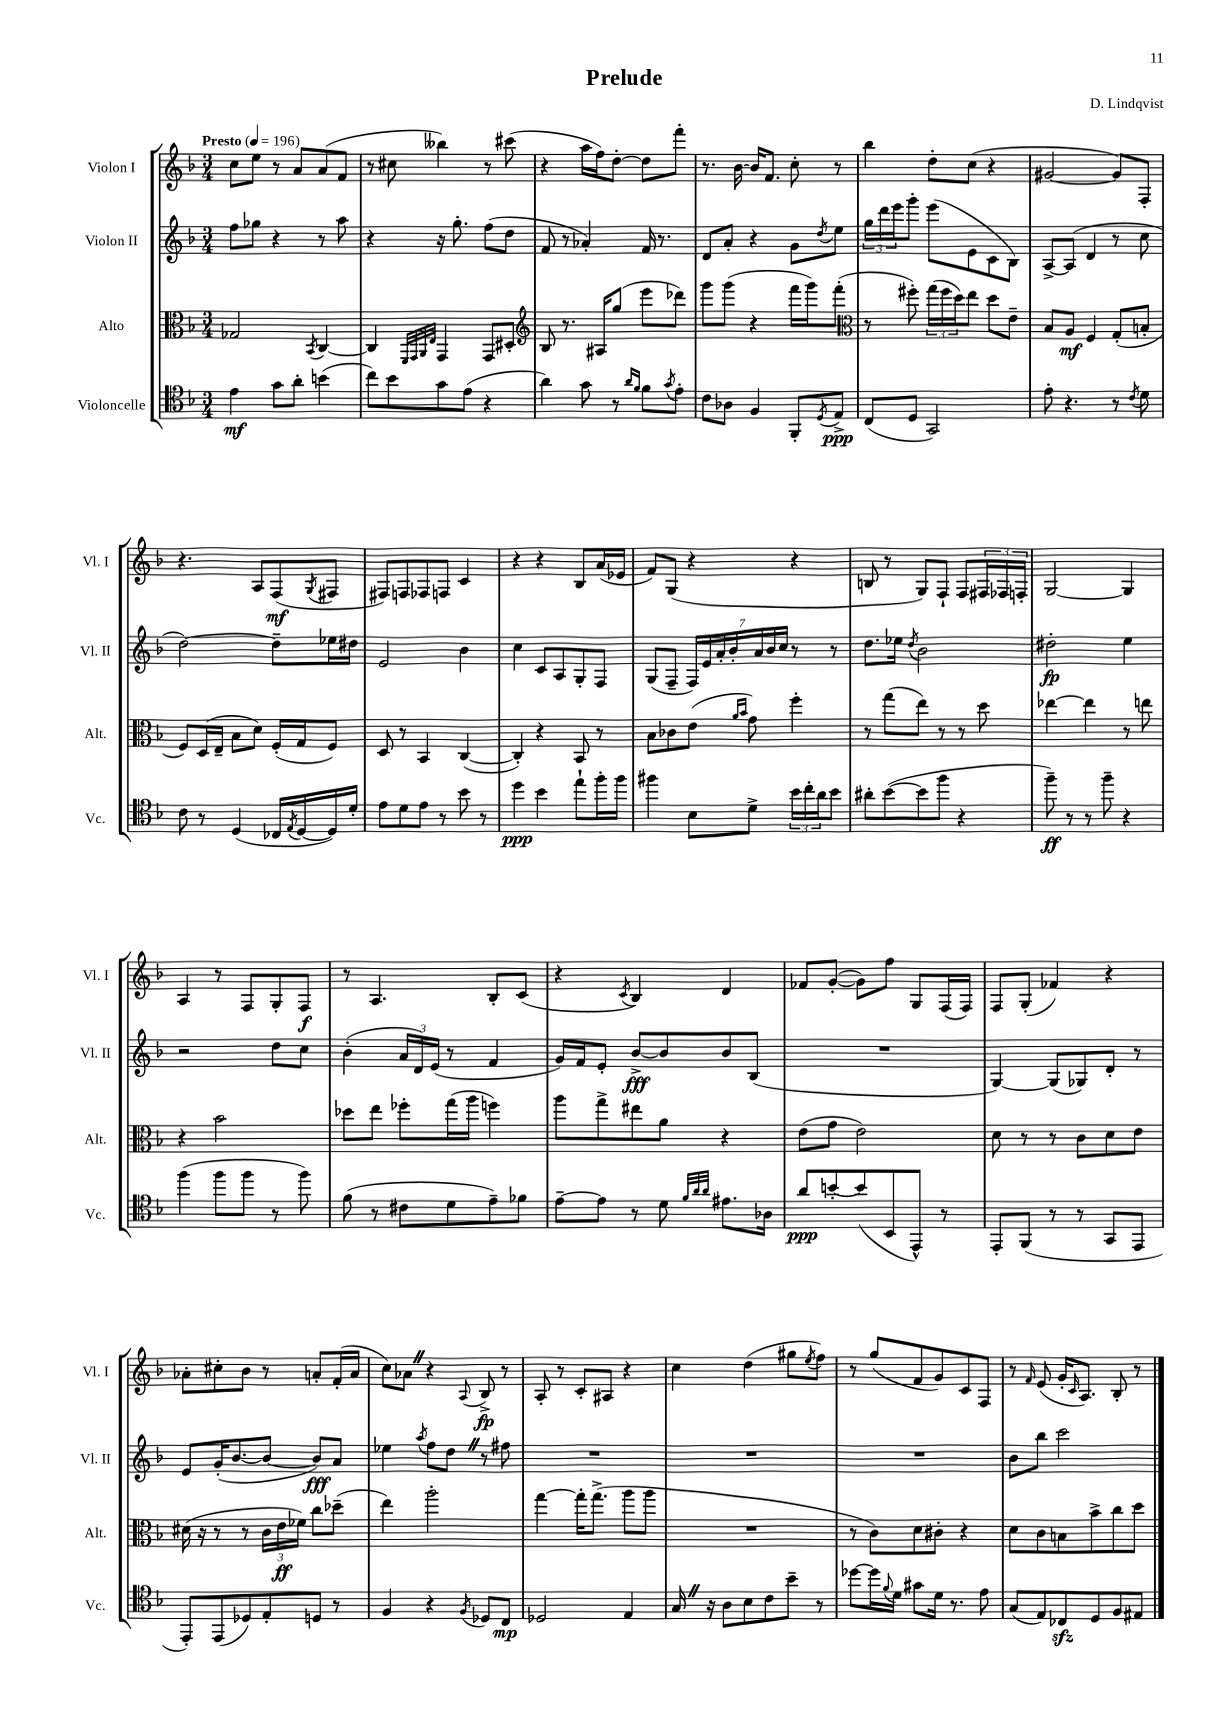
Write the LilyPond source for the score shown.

\header { title = "Prelude" composer = "D. Lindqvist" }
<<
\new StaffGroup <<
\new Staff = "s0" \with { instrumentName = "Violon I" shortInstrumentName = "Vl. I" } {
    \clef treble \key f \major \numericTimeSignature \time 3/4 \tempo "Presto" 4 = 196
    c''8 e''8 r8 a'8 a'8( f'8 |
    r8 cis''8 beses''4) r8 cis'''8( |
    r4 a''16 f''16) d''8~-. d''8 f'''8-. |
    r8. bes'16~ bes'16 f'8. c''8-. r8 |
    bes''4 d''8-. c''8( r4 |
    gis'2~ gis'8) f8-. |
    r4. a8 f8\mf( \acciaccatura { g8 } fis8 |
    fis8) f8 fes8 f8 c'4 |
    r4 r4 bes8 a'16( ees'16 |
    f'8) g8( r4 r4 |
    b8 r8 g8) f8-! f8 \tuplet 3/2 { fis16 fes16 f16-. } |
    g2~ g4 |
    a4 r8 f8 g8-. f8\f |
    r8 a4. bes8-. c'8( |
    r4 \acciaccatura { c'8 } bes4) d'4 |
    fes'8 g'8~-.( g'8) f''8 g8 f16( f16) |
    f8 g8-.( fes'4) r4 |
    aes'8-. cis''8-. bes'8 r8 a'8-. f'16-.( a'16 |
    c''8) aes'8 \once \override BreathingSign.text = \markup { \musicglyph "scripts.caesura.straight" } \breathe r4 \appoggiatura { a8 } bes8->\fp r8 |
    a8-. r8 c'8-. ais8 r4 |
    c''4 d''4( gis''8 \acciaccatura { e''8 } f''8) |
    r8 g''8( f'8 g'8) c'8 f8 |
    r8 \grace { f'16 } e'8( g'16-. \grace { c'16 } a8.) bes8-. r8 \bar "|." |
}
\new Staff = "s1" \with { instrumentName = "Violon II" shortInstrumentName = "Vl. II" } {
    \clef treble \key f \major \numericTimeSignature \time 3/4
    f''8 ges''8 r4 r8 a''8 |
    r4 r16 g''8.-. f''8( d''8 |
    f'8 r8 aes'4-.) f'16 r8. |
    d'8 a'8-. r4 g'8 \acciaccatura { d''8 } e''8 |
    \tuplet 3/2 { g''16 d'''16 e'''16 } g'''8-. e'''8( e'8 c'8 bes8) |
    a8~-> a8( d'4 r8 c''8 |
    d''2~) d''8-- ees''16 dis''16 |
    e'2 bes'4 |
    c''4 c'8 a8 g8-. f8 |
    g8( f8-- \tuplet 7/4 { f16) e'16 a'16-. bes'16-. a'16 bes'16 c''16 } r8 r8 |
    d''8. ees''16 \acciaccatura { d''8 } bes'2 |
    dis''2-.\fp e''4 |
    r2 d''8 c''8 |
    bes'4-.( \tuplet 3/2 { a'16 d'16) e'16( } r8 f'4 |
    g'16) f'16 e'8-. bes'8~->\fff bes'8 bes'8 bes8( |
    R2. |
    g4~) g8( ges8) d'8-. r8 |
    e'8 g'16-.( bes'8.~ bes'8~ bes'8\fff) a'8 |
    ees''4 \acciaccatura { a''8 } f''8 d''8 \once \override BreathingSign.text = \markup { \musicglyph "scripts.caesura.straight" } \breathe r8 fis''8 |
    R2. |
    R2. |
    R2. |
    bes'8 bes''8 c'''2 \bar "|." |
}
\new Staff = "s2" \with { instrumentName = "Alto" shortInstrumentName = "Alt." } {
    \clef alto \key f \major \numericTimeSignature \time 3/4
    ges2 \acciaccatura { bes,8 } c4~ |
    c4 \grace { f,32 g,32 a,32 e32 } g,4 g,8 dis8-. |
    \clef treble bes8 r8. ais16 g''8( e'''8 des'''8) |
    g'''8 g'''8( r4 f'''16 g'''16) f'''8-.( |
    \clef alto r8 fis''8-.) \tuplet 3/2 { g''16( fis''16 d''16) } e''8 d''8 e'8-- |
    bes8 a8\mf f4 g8-.( b8-. |
    f8) d16( e16-- bes8 d'8) f16-.( g16 f8) |
    d8 r8 bes,4 c4~( |
    c4-.) r4 bes,8 r8 |
    bes8 ces'8 e'8( \grace { a'16 bes'16 } g'8) f''4-. |
    r8 g''8( e''8) r8 r8 d''8 |
    ees''4~ ees''4 r8 e''8 |
    r4 bes'2 |
    des''8 e''8 fes''8-. g''16( a''16 f''4) |
    a''8 g''8-> eis''8 a'8 r4 |
    e'8( g'8 e'2) |
    d'8 r8 r8 c'8 d'8 e'8 |
    dis'16( r16 r8 r8 \tuplet 3/2 { c'16 e'16\ff fes'16) } c''8 des''8--( |
    e''4) a''2-. |
    g''4~ g''16-. g''8.->( a''8 a''8 |
    R2. |
    r8 c'8) d'8 cis'8-. r4 |
    d'8 c'8 b8 bes'8-> c''8 d''8 \bar "|." |
}
\new Staff = "s3" \with { instrumentName = "Violoncelle" shortInstrumentName = "Vc." } {
    \clef tenor \key f \major \numericTimeSignature \time 3/4
    e'4\mf g'8 a'8-. b'4( |
    c''8) bes'8 g'8 e'8( r4 |
    a'4) g'8 r8 \grace { a'16 f'16 } f'8 \acciaccatura { g'8 } e'8-. |
    c'8 aes8 f4 f,8-. \acciaccatura { d8 } e8->\ppp |
    c8( d8 g,2) |
    e'8-. r4. r8 \acciaccatura { c'8 } d'8 |
    c'8 r8 d4( ces16 \acciaccatura { e8 } d16~ d16) d'16-. |
    e'8 d'8 e'8 r8 bes'8 r8 |
    d''4\ppp bes'4 e''8-! f''16-. f''16 |
    fis''4 bes8 d'8-> \tuplet 3/2 { bes'16 c''16-. a'16 } bes'8 |
    ais'8-. bes'8~( bes'8 f''8 r4 |
    f''8--\ff) r8 r8 f''8-- r4 |
    f''4( f''8 f''8 r8 f''8) |
    f'8( r8 cis'8 d'8 e'8--) fes'8 |
    e'8~-- e'8 r8 d'8 \grace { f'32 a'32 a'32 } eis'8. aes16 |
    a'8\ppp b'8~-. b'8( bes,8 e,8-^) r8 |
    e,8-. f,8( r8 r8 g,8 e,8 |
    e,8-.) e,8( des8) e8-. d8 r8 |
    f4 r4 \acciaccatura { f8 } des8 c8\mp |
    des2 e4 |
    g16 \once \override BreathingSign.text = \markup { \musicglyph "scripts.caesura.straight" } \breathe r16 a8 bes8 c'8 bes'8-- r8 |
    des''8~ des''16 \appoggiatura { f'8 } d'16 gis'8 d'16 r8. e'8 |
    g8( e8) ces8\sfz d8 f8 eis8 \bar "|." |
}
>>
>>
\layout { \context { \Score \remove "Bar_number_engraver" } }
